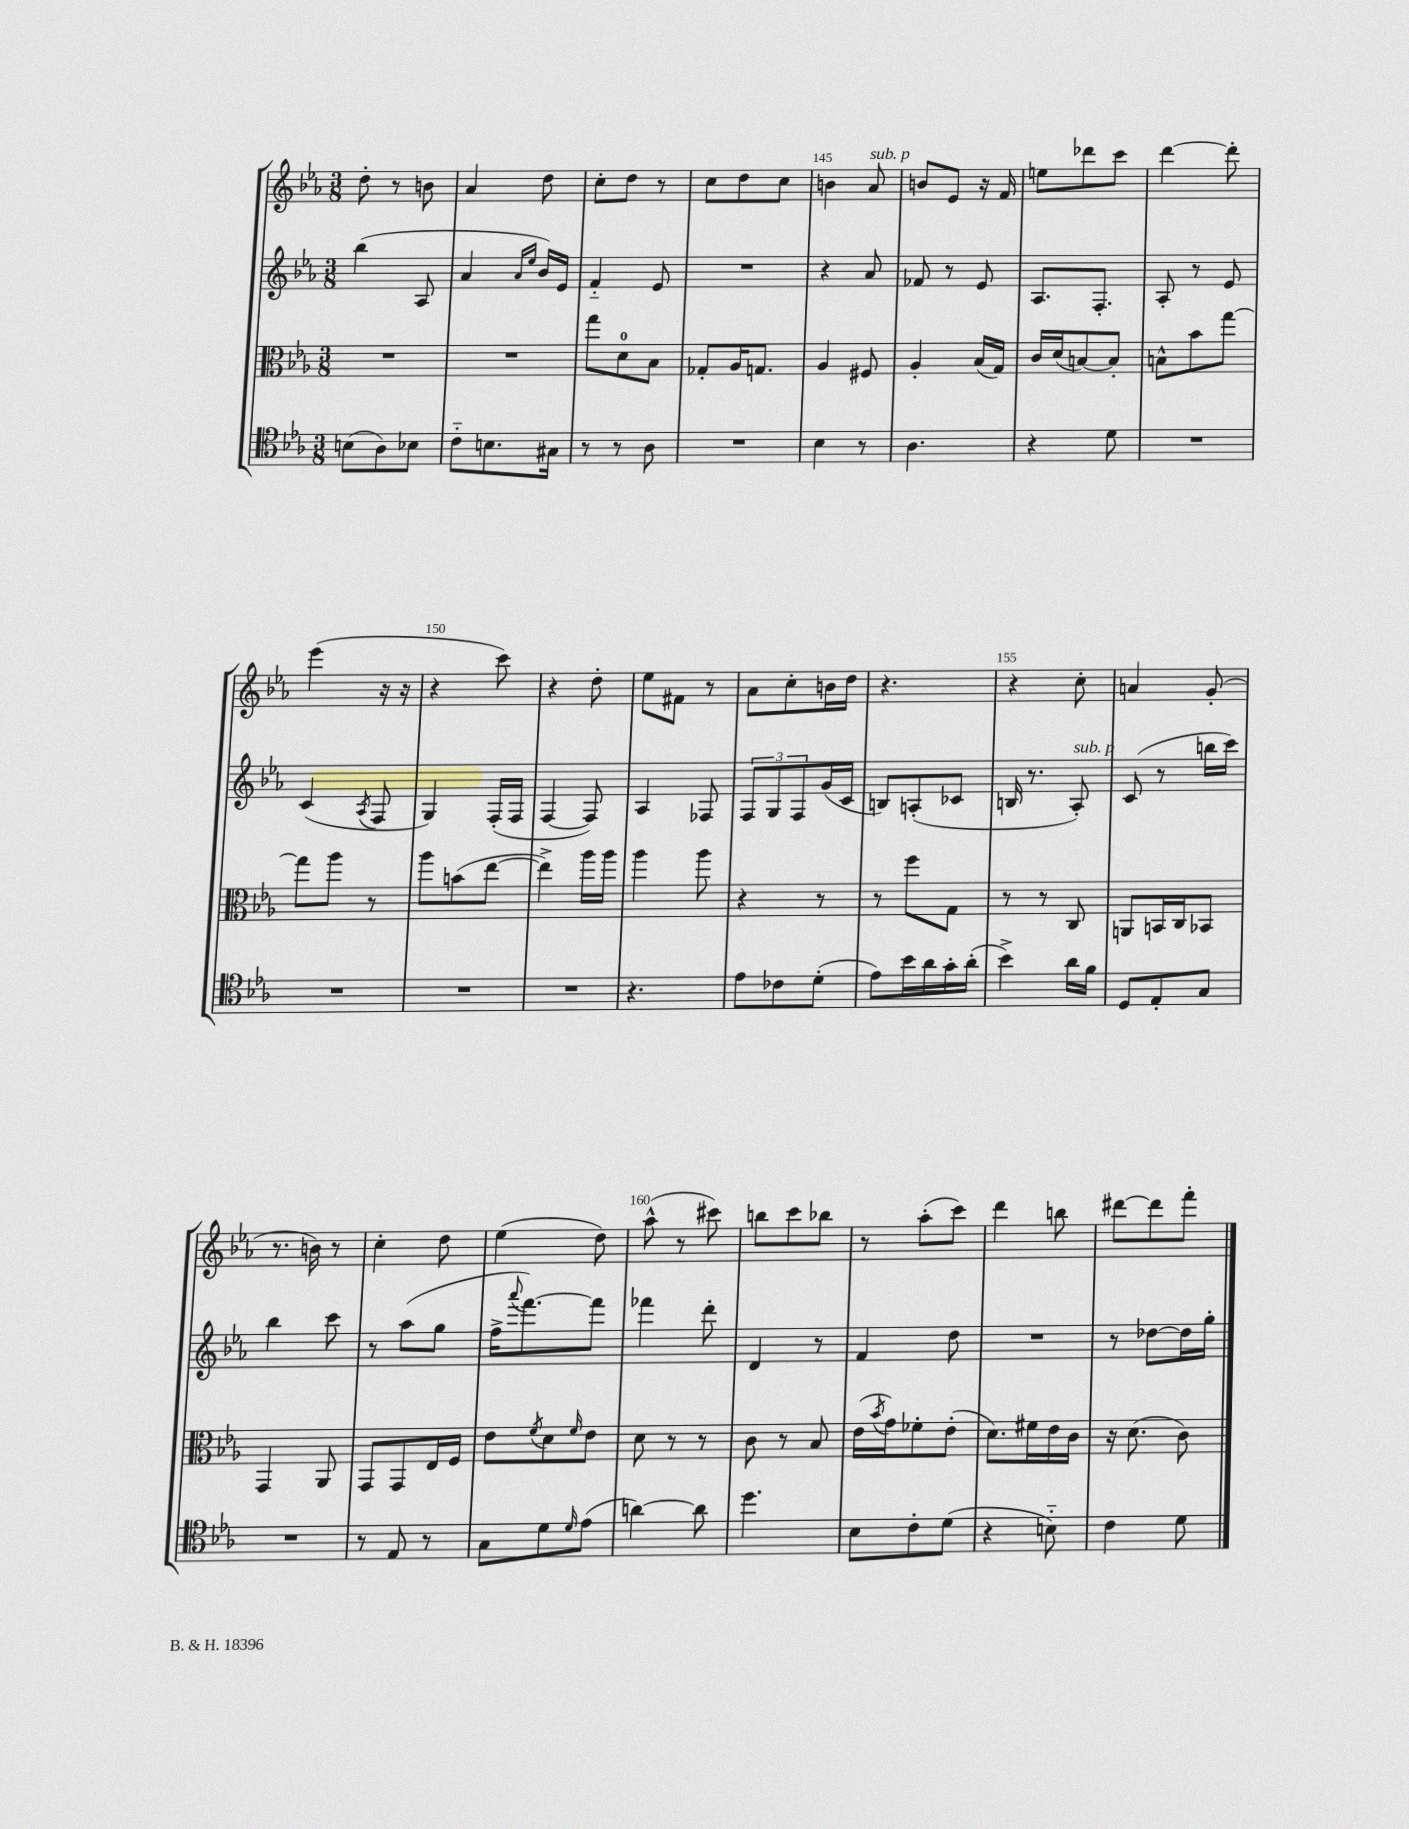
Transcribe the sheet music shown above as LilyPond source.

<<
\new StaffGroup <<
\new Staff = "s0" {
    \clef treble \key ees \major \numericTimeSignature \time 3/8
    d''8-. r8 b'8 |
    aes'4 d''8 |
    c''8-. d''8 r8 |
    c''8 d''8 c''8 |
    b'4 aes'8^\markup { \italic "sub. p" } |
    b'8 ees'8 r16 f'16 |
    e''8 des'''8 c'''8 |
    d'''4~ d'''8-. |
    ees'''4( r16 r16 |
    r4 c'''8) |
    r4 d''8-. |
    ees''8 fis'8 r8 |
    aes'8 c''8-. b'16 d''16 |
    r4. |
    r4 c''8-. |
    a'4 g'8-.( |
    r8. b'16) r8 |
    c''4-. d''8 |
    ees''4( d''8) |
    aes''8-^( r8 cis'''8) |
    b''8 c'''8 bes''8 |
    r8 aes''8-.( c'''8) |
    d'''4 b''8 |
    dis'''8~ dis'''8 f'''8-. \bar "|." |
}
\new Staff = "s1" {
    \clef treble \key ees \major \numericTimeSignature \time 3/8
    bes''4( aes8 |
    aes'4 \grace { aes'16 ees''16 } bes'16) ees'16 |
    f'4-_ ees'8 |
    R4. |
    r4 aes'8 |
    fes'8 r8 ees'8 |
    aes8. f8.-. |
    aes8-. r8 ees'8 |
    c'4( \acciaccatura { aes8 } f8 |
    g4) f16-.( f16 |
    f4~ f8) |
    aes4 fes8 |
    \tuplet 3/2 { f8 g8 f8 } g'16( c'16 |
    b8) a8-.( ces'8 |
    b16 r8. aes8-.^\markup { \italic "sub. p" }) |
    c'8( r8 b''16 c'''16) |
    bes''4 c'''8 |
    r8 aes''8( g''8 |
    f''16-> \appoggiatura { aes'''8 } f'''8.~) f'''8 |
    fes'''4 d'''8-. |
    d'4 r8 |
    f'4 d''8 |
    R4. |
    r8 des''8~ des''16 g''16-. \bar "|." |
}
\new Staff = "s2" {
    \clef alto \key ees \major \numericTimeSignature \time 3/8
    R4. |
    R4. |
    g''8 d'8-0 bes8 |
    ges8-. aes16 g8. |
    aes4 fis8 |
    aes4-. bes16( g16) |
    c'16 d'16( b8~) b8-. |
    b8-^ bes'8 g''8~ |
    g''8 aes''8 r8 |
    aes''8 b'8( ees''8~ |
    ees''4->) aes''16 aes''16 |
    aes''4 aes''8 |
    r4 r8 |
    r8 f''8 g8 |
    r8 r8 c8 |
    a,8 b,16 c16 bes,8 |
    g,4 aes,8 |
    g,8 g,8 ees16 f16 |
    ees'8 \acciaccatura { f'8 } d'8 \grace { f'16 } ees'8 |
    d'8 r8 r8 |
    c'8 r8 bes8 |
    ees'16( \acciaccatura { bes'8 } g'16) fes'8-. ees'8-.( |
    d'8.) fis'16 ees'16 c'16 |
    r16 d'8.( c'8) \bar "|." |
}
\new Staff = "s3" {
    \clef tenor \key ees \major \numericTimeSignature \time 3/8
    b8( aes8) bes8 |
    c'8-_ b8. gis16 |
    r8 r8 aes8 |
    R4. |
    bes4 r8 |
    aes4. |
    r4 d'8 |
    R4. |
    R4. |
    R4. |
    R4. |
    r4. |
    ees'8 ces'8 d'8-.( |
    ees'8) bes'16 aes'16 g'16-. aes'16-.( |
    bes'4->) aes'16 f'16 |
    d8 ees8-. g8 |
    R4. |
    r8 ees8 r8 |
    g8 d'8 \grace { d'16 } ees'8( |
    a'4~) a'8 |
    d''4. |
    bes8 c'8-. d'8( |
    r4 b8-_) |
    c'4 d'8 \bar "|." |
}
>>
>>
\layout { \context { \Score currentBarNumber = #141 \override BarNumber.break-visibility = ##(#f #t #t) barNumberVisibility = #(every-nth-bar-number-visible 5) } }
